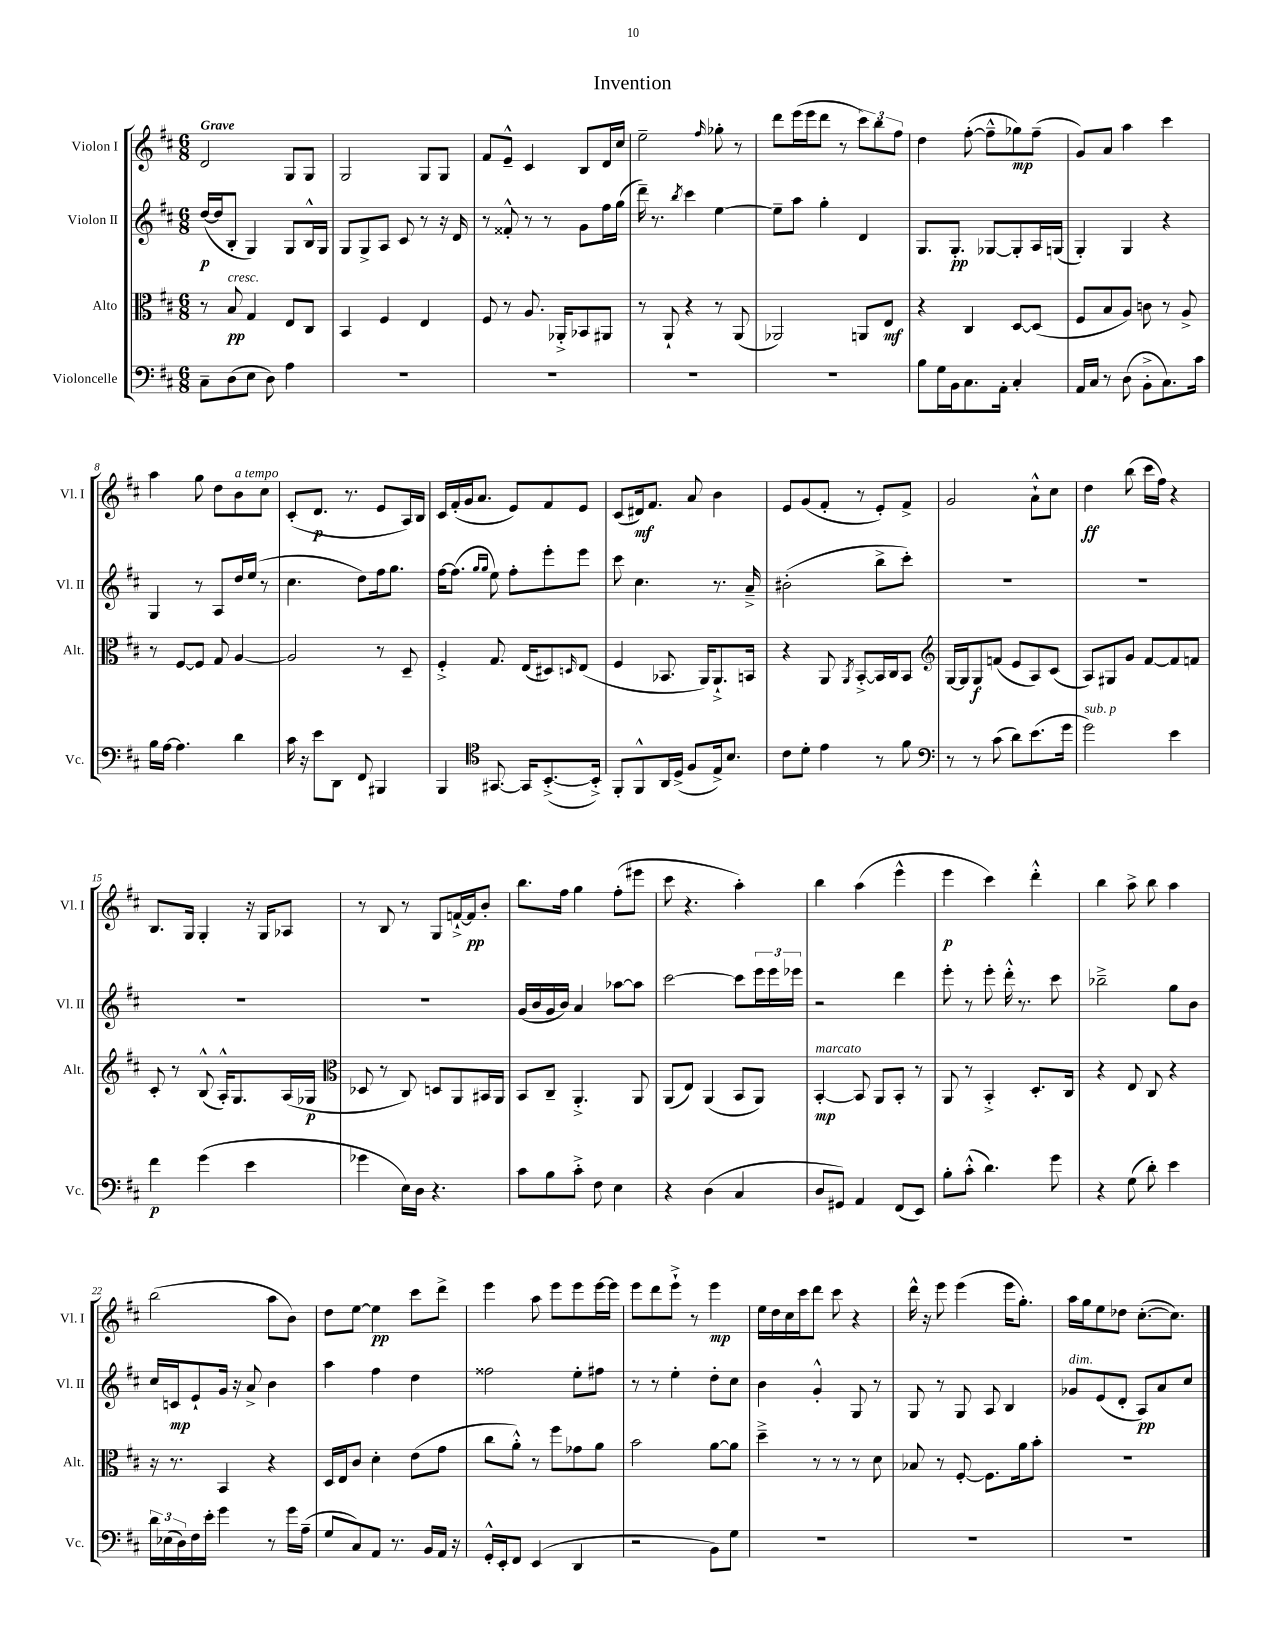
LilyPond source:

\header { title = "Invention" }
<<
\new StaffGroup <<
\new Staff = "s0" \with { instrumentName = "Violon I" shortInstrumentName = "Vl. I" } {
    \clef treble \key d \major \numericTimeSignature \time 6/8 \tempo "Grave"
    d'2 g8 g8 |
    g2 g8 g8 |
    fis'8 e'8---^ cis'4 b8 d'16 cis''16 |
    e''2-- \grace { fis''16 } ges''8-. r8 |
    d'''8 e'''16( e'''16 d'''8 r8 \tuplet 3/2 { cis'''8) b''8 fis''8 } |
    d''4 fis''8~-.( fis''8---^ ges''8\mp) fis''8--( |
    g'8) a'8 a''4 cis'''4 |
    a''4 g''8 d''8 b'8^\markup { \italic "a tempo" } cis''8 |
    cis'8-.( d'8.\p r8. e'8 a16) b16 |
    cis'16 fis'16-.( g'16 a'8. e'8) fis'8 e'8 |
    cis'8( dis'16\mf) fis'8. a'8 b'4 |
    e'8 g'8( fis'8-. r8 e'8-.) fis'8-> |
    g'2 a'8-!-^ cis''8 |
    d''4\ff b''8( cis'''16 fis''16) r4 |
    b8. g16 g4-. r16 g16 aes8 |
    r8 b8 r8 g8 f'16~-!-> f'16\pp b'8-. |
    b''8. fis''16 g''4 fis''8-.( eis'''8 |
    cis'''8 r4. a''4-.) |
    b''4 a''4( e'''4-^ |
    e'''4\p cis'''4) d'''4-.-^ |
    b''4 a''8-> b''8 a''4 |
    b''2( a''8 b'8) |
    d''8 e''8~ e''4\pp cis'''8 d'''8-> |
    e'''4 a''8 e'''8 e'''8 e'''16~ e'''16 |
    e'''8 d'''8 e'''8-!-> r8 e'''4\mp |
    e''16 d''16 cis''16 cis'''16 d'''8 cis'''8 r4 |
    d'''16-^ r16 e'''8 e'''4( e'''16 g''8.-.) |
    a''16 g''16 e''8 des''8 cis''8.~-.( cis''8.) \bar "|." |
}
\new Staff = "s1" \with { instrumentName = "Violon II" shortInstrumentName = "Vl. II" } {
    \clef treble \key d \major \numericTimeSignature \time 6/8
    d''16~\p( d''16 b8-. g4) g8 b16-^ g16 |
    g8 g8-> a8 cis'8 r8 r16 d'16 |
    r8 fisis'8-.-^ r8 r8 g'8 fis''16 g''16( |
    d'''16--) r8. \acciaccatura { b''8 } cis'''4 e''4~ |
    e''8-- a''8 g''4-. d'4 |
    g8. g8.-.\pp ges8~ ges8-. a16 g16( |
    g4-.) g4 r4 |
    g4 r8 a8 d''16 e''16( r8 |
    cis''4. d''8) fis''16 g''8. |
    fis''16~ fis''8.( \grace { g''16 g''16 } e''8) fis''8-. e'''8-. e'''8 |
    cis'''8 cis''4. r8. a'16---> |
    bis'2-.( b''8-> cis'''8-.) |
    R2. |
    R2. |
    R2. |
    R2. |
    g'16( b'16 g'16 b'16) a'4 aes''8~ aes''8 |
    cis'''2~ cis'''8 \tuplet 3/2 { e'''16 e'''16 ees'''16 } |
    r2 d'''4 |
    e'''8-. r8 e'''8-. d'''16-.-^ r8. cis'''8 |
    bes''2---> g''8 b'8 |
    cis''16 c'16\mp e'8-! g'16 r16 a'8-> b'4 |
    a''4 fis''4 d''4 |
    fisis''2 e''8-. fis''8 |
    r8 r8 e''4-. d''8-. cis''8 |
    b'4 g'4-.-^ g8 r8 |
    g8 r8 g8 a8 b4 |
    ges'8^\markup { \italic "dim." } e'8( d'8-. a8\pp) a'8 cis''8 \bar "|." |
}
\new Staff = "s2" \with { instrumentName = "Alto" shortInstrumentName = "Alt." } {
    \clef alto \key d \major \numericTimeSignature \time 6/8
    r8 b8\pp^\markup { \italic "cresc." } g4 e8 cis8 |
    b,4 fis4 e4 |
    fis8 r8 a8. aes,16-.-> bes,8 ais,8 |
    r8 a,8-! r4 r8 a,8( |
    aes,2) a,8 e8\mf |
    r4 cis4 d8~ d8( |
    fis8 b8 a8) c'8 r8 a8-> |
    r8 fis8~ fis8 g8 a4~ |
    a2 r8 d8-- |
    fis4-.-> g8. e16( dis8) \grace { d16 } e8( |
    fis4 bes,8. a,16) a,8.-!-> b,16 |
    r4 a,8 \acciaccatura { a,8 } b,8~-.-> b,16 cis16 b,8 |
    \clef treble g16~ g16 g8\f f'8( e'8 a8) cis'8( |
    a8) gis8 g'8 fis'8~ fis'8 f'8 |
    cis'8-. r8 b8-^( a16-.-^) g8. a16( ges16\p |
    \clef alto des8 r8 cis8) d8 a,8 bis,16 a,16 |
    b,8 cis8-- a,4.-.-> a,8 |
    a,8( e8) a,4( b,8 a,8) |
    b,4~-.\mp^\markup { \italic "marcato" } b,8 a,8 b,8-. r8 |
    a,8 r8 b,4-.-> d8.-. cis16 |
    r4 e8 cis8 r4 |
    r16 r8. b,4 r4 |
    d16 e16 cis'8 d'4-. e'8( g'8 |
    cis''8 a'8-.-^) r8 fis''8 ges'8 a'8 |
    b'2 a'8~ a'8 |
    d''4---> r8 r8 r8 d'8 |
    bes8 r8 fis8~-. fis8. a'16 b'8-. |
    R2. \bar "|." |
}
\new Staff = "s3" \with { instrumentName = "Violoncelle" shortInstrumentName = "Vc." } {
    \clef bass \key d \major \numericTimeSignature \time 6/8
    cis8-- d8( e8 d8) a4 |
    R2. |
    R2. |
    R2. |
    R2. |
    b8 g16 b,16 cis8. a,16-. cis4-. |
    a,16 cis16 r8 d8( b,8-.-> cis8.) cis'16 |
    b16 a16~ a4. d'4 |
    cis'16 r16 e'8 d,8 fis,8 bis,,4 |
    b,,4 \clef tenor gis,8.~ gis,16 b,8.~-.->( b,16-.->) |
    fis,8-. fis,8-^ a,16 d16->( fis8 e16->) b8. |
    cis'8 d'8-. e'4 r8 fis'8 |
    \clef bass r8 r8 cis'8( d'8) e'8.( g'16 |
    g'2^\markup { \italic "sub. p" }) e'4 |
    fis'4\p g'4( e'4 |
    ges'4 e16) d16 r4. |
    cis'8 b8 cis'8-.-> fis8 e4 |
    r4 d4( cis4 |
    d8 gis,8) a,4 fis,8( e,8) |
    b8-. cis'8-.-^( d'4.) g'8 |
    r4 g8( d'8-.) e'4 |
    \tuplet 3/2 { d'16 ees16( d16) } fis16 e'16-. g'4 r8 g'16 a16--( |
    g8 cis8) a,8 r8. b,16 a,16 r16 |
    g,16-.-^ e,16-. fis,8 e,4( d,4 |
    r2 b,8) g8 |
    R2. |
    R2. |
    R2. \bar "|." |
}
>>
>>
